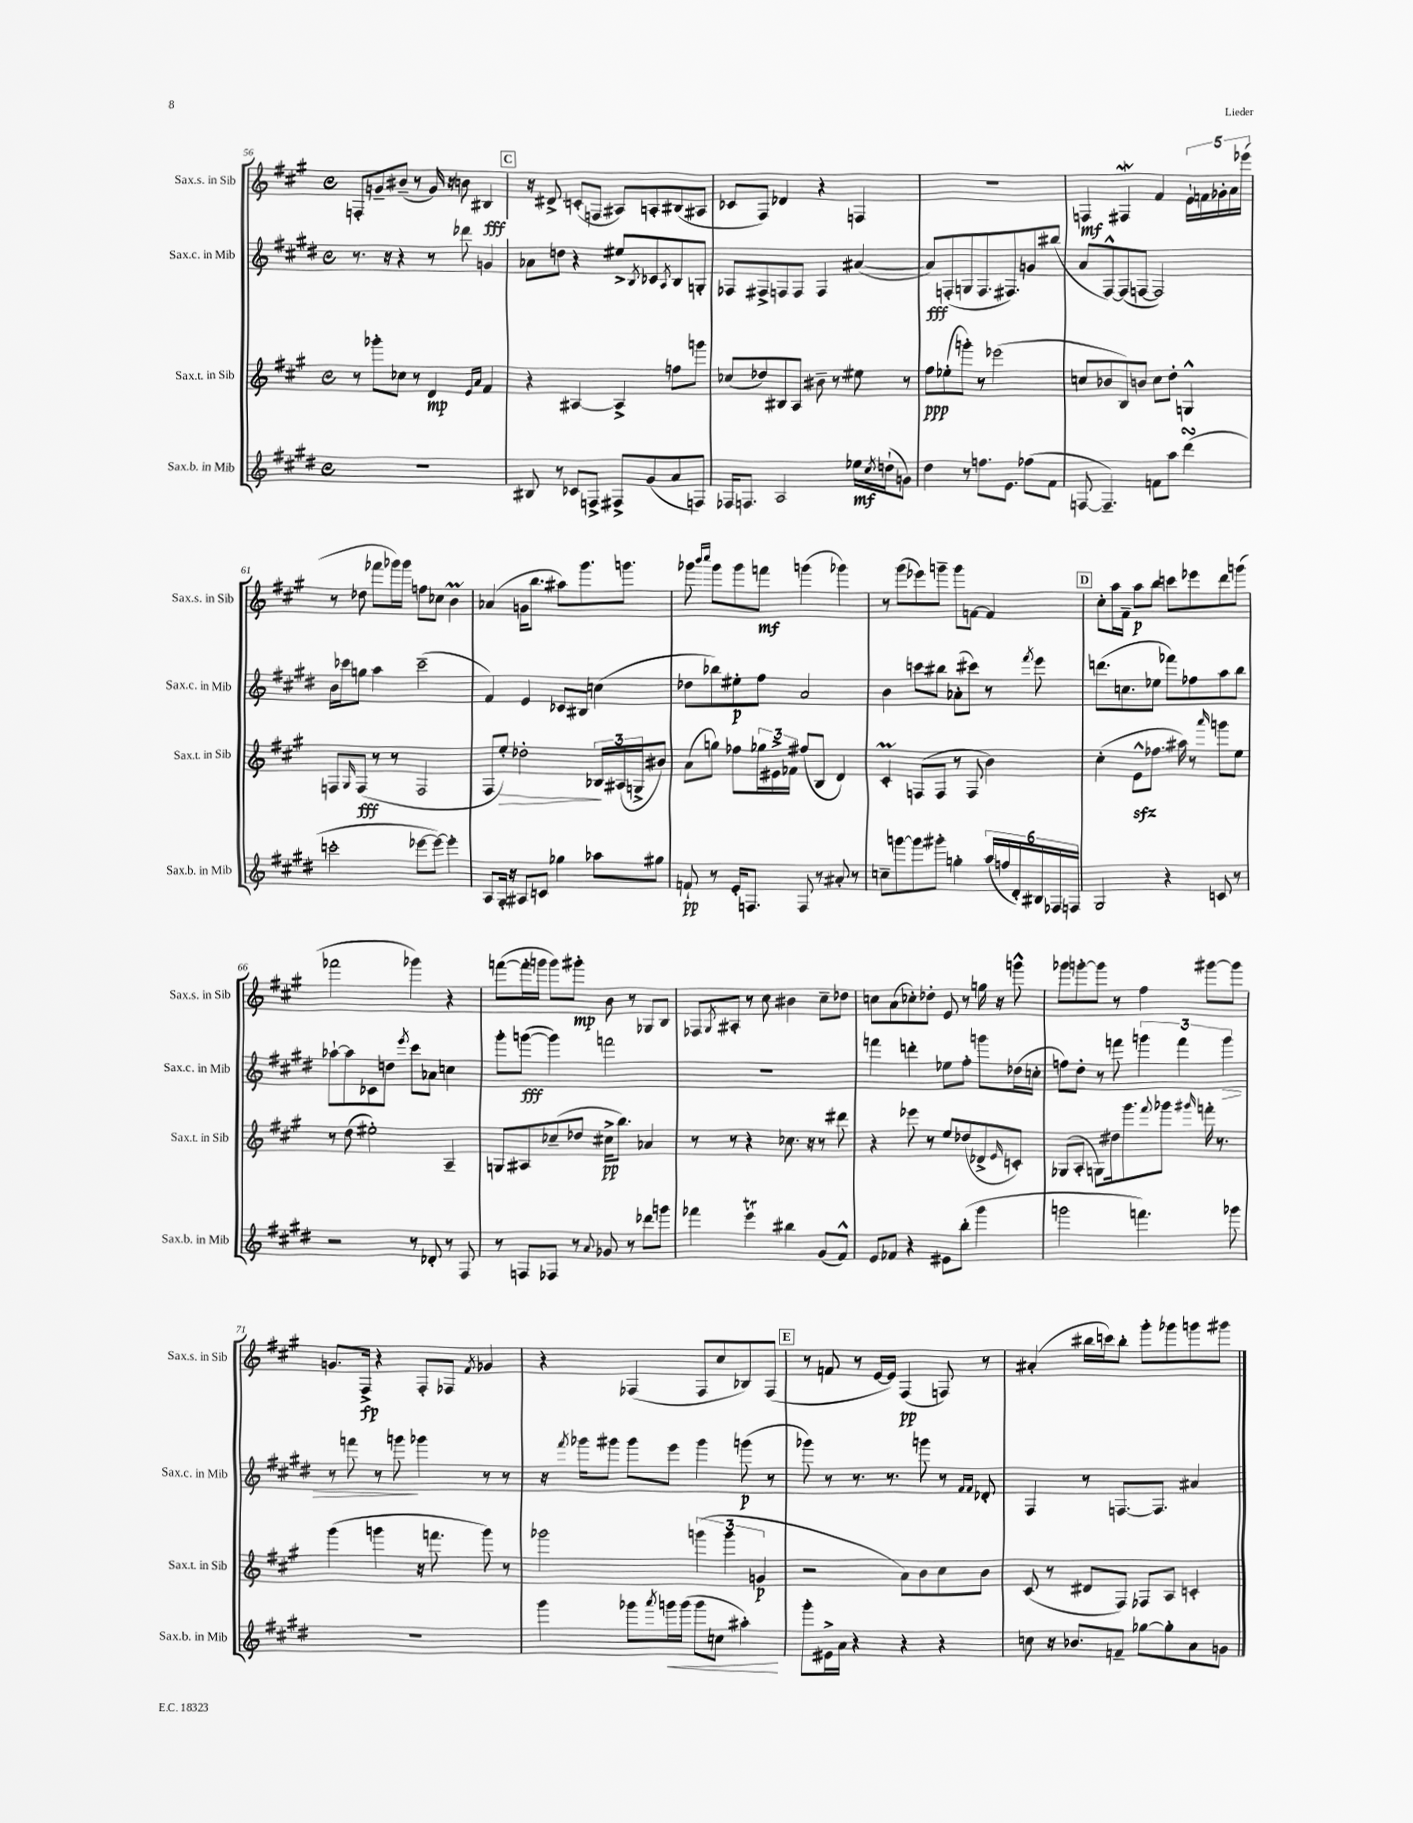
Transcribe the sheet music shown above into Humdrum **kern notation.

**kern	**kern	**kern	**kern
*staff4	*staff3	*staff2	*staff1
*clefG2	*clefG2	*clefG2	*clefG2
*k[f#c#g#d#]	*k[f#c#g#]	*k[f#c#g#d#]	*k[f#c#g#]
*M4/4	*M4/4	*M4/4	*M4/4
*met(c)	*met(c)	*met(c)	*met(c)
1r	8r	8.r	8F'
.	8ggg-'	.	8g~
.	.	16r	.
.	8cc-	4r	(8b#~
.	8r	.	8r
.	4d	8r	16g)
.	.	.	16r
.	.	8ddd-	8b
.	16qqe	.	.
.	16qqa	.	.
.	4f#	4g	4B#
=	=	=	=
8B#	4r	8a-	16r
.	.	.	8.d#^
8r	.	8dd	.
8c-	[4A#	4r	(8c'
8F^	.	.	8F
8F#^	4A#^]	8ee#^	8A#)
.	.	8qB	.
(8g#	.	8c-	8A'
.	.	8qA	.
8a	8ff	8B	(8B#
8F)	8ggg	8G'	8A#
=	=	=	=
16F-	(8cc-	8F-	8c-
8.F	.	.	.
.	8dd-)	8F#^	8F#)
2A	8B#	8F	4d-
.	8A	8F	.
.	8b#~	4F	4r
.	8r	.	.
16ee-	8ee#	([4a#	4F
8qcc#	.	.	.
(16dd`	.	.	.
8g)	8r	.	.
=	=	=	=
4dd#	8ff#	8a#])	1r
.	(8ee-'	(8F'	.
8r	8ggg')	8G	.
8.ff	8r	8.F	.
.	(2eee-	.	.
8.e	.	8.F#)	.
(8ff-	.	8g	.
8f#	.	(8bb#	.
=	=	=	=
[8F	8cc	8a	4F
4.F~])	8b-	[8F#^^)	.
.	8B)	(8F#]	4F#
.	8b	[8F	.
8f	8cc	2F])	4f#
8aa	8dd'	.	.
(4ddd#	4G^^	.	20e`
.	.	.	20f
.	.	.	20g-'
.	.	.	20a
.	.	.	(20eee-
=	=	=	=
2ccc'	8F	16b	8r
.	.	16ccc-	.
.	16qqG#	.	.
.	(8F	8gg	8dd-
.	8r	4aa	8fff-
.	8r	.	16ggg-)
.	.	.	16ggg-
[8eee-	2F	(2ccc-~	8ff
8eee-_)	.	.	8cc-
4eee-']	.	.	4b
=	=	=	=
8A	8F#	4f#)	(4a-
16G#'	8ee')	.	.
16r	.	.	.
8A#	2dd-'	4e	16g
.	.	.	8.bb
8c	.	.	.
4gg-	.	8c-	8aa#)
.	.	8B#	8.ggg#
8aa-	24B-	(4cc	.
.	(24A#	.	.
.	.	.	8.ggg
.	24G^	.	.
8gg#	8b#)	.	.
=	=	=	=
8f`	(8a	8dd-	8ggg-
.	.	.	16qqbbb
.	.	.	16qqcccc#
8r	8gg)	8bb-)	8ggg-
16e'	8ff-	8ee#'	8ggg-
8.F	.	.	.
.	24gg-	8ff#	8fff
.	24e#^	.	.
.	24f-	.	.
8F	(8ff#	2a	(4ggg
8r	8B	.	.
8a#'	4d)	.	4ggg-)
8r	.	.	.
=	=	=	=
8cc~	4c#'	4b	8r
[8ggg	.	.	(8ggg#
8ggg]	(8F	8ccc	8eee-)
8ggg#'	8F	8bb#	8ggg~
4gg'	8r	(8a-'	8ggg
.	8F	8ccc#)	[8f
(24aa	4b)	8r	4f]
24ff	.	.	.
24d#')	.	.	.
.	.	8qfff#	.
24B#	.	8eee	.
24F-	.	.	.
24F	.	.	.
=	=	=	=
2G#	(4cc#'	(8.ddd	8cc#'
.	.	.	16aa
.	.	8.cc	16f#~
.	8e^^	.	8aa
.	8.ff-	8ee-	8bb
4r	.	8fff-)	8ccc
.	16aa#)	.	.
.	8r	8ff-	8eee-
.	16qqaaa	.	.
8c	8ggg	8aa	8ddd
8r	8ee	8bb	(8ggg
=	=	=	=
2r	8r	[8aa-`	2fff-
.	(8dd	8aa-]	.
.	2ee#')	8c-	.
.	.	8dd	.
.	.	8qeee	.
8r	.	8ccc#	4ggg-)
8d-'	.	8a-	.
8r	4A~	4cc	4r
8F#	.	.	.
=	=	=	=
8r	8G	8ggg#'	([8fff
8F	8A#	([8ggg	16fff']
.	.	.	16ggg
8F-	(8cc-~	4ggg])	8ggg)
8r	8dd-	.	8ggg#'
8qqa	.	.	.
8g-	16cc#^	2fff	8b
.	8.bb)	.	.
8r	.	.	8r
8ddd-	4a-	.	8G-
8ggg	.	.	8B
=	=	=	=
4fff-	8r	1r	8F-
.	.	.	8qG#
.	8r	.	8A#'
4eee	4r	.	8r
.	.	.	8cc#
4bb#	8.cc-	.	4b#
.	16r	.	.
(8g#	8r	.	8cc#~
8f#^^)	8ddd#	.	8dd-
=	=	=	=
8e	4r	4fff	8cc
8f-	.	.	(8a
4r	8eee-	4ddd'	8cc-')
.	8r	.	8dd-'
8e#	8ee	8ee-	8e
(8bb'	(8dd-	8ff#'	8r
4ggg#	8d-^	8ggg	16gg
.	.	.	16r
.	16qqe	.	.
.	8c')	(16dd-	8ggg^^
.	.	16cc'	.
=	=	=	=
2ggg	(8G-	8ff)	8ggg-
.	8A'	8dd#'	[8ggg'
.	8G)	8r	8ggg]
.	16dd#	8fff	8r
.	8.ggg#	.	.
4.fff)	.	6ggg	4ff#
.	8qqfff#	.	.
.	8ggg-	.	.
.	.	6fff	.
.	16qqggg#	.	.
.	16fff'	.	[8ggg#
.	8.r	.	.
.	.	6ggg	.
8ggg-	.	.	8ggg#]
=	=	=	=
1r	(4ggg#	8r	8.g
.	.	8fff	.
.	.	.	16F#^
.	4ggg	8r	4r
.	.	8ggg	.
.	16r	4ggg-	8F#'
.	8.fff	.	.
.	.	.	8F-
.	.	.	8qf#
.	8ggg)	8r	4g-
.	8r	8r	.
=	=	=	=
4ggg#	2ggg-	16r	4r
.	.	8qfff#	.
.	.	16ggg-	.
.	.	8ggg#	.
8ggg-	.	8ggg#	(4F-
8qaaa	.	.	.
16ggg	.	8eee	.
(16ggg	.	.	.
8ggg	(6ggg	4ggg#	8F-
8cc	.	.	8cc#
.	6ggg	.	.
4aa#')	.	(8ggg	8B-)
.	6g	.	.
.	.	8r	(8F-
=	=	=	=
8ggg#'	2r	8ggg-)	8r
16e#^	.	8r	8f
16a	.	.	.
4r	.	8.r	8r
.	.	.	[16e
.	.	8.r	16e])
4r	8a)	.	(4F#
.	8b	8ggg	.
4r	8cc#	8r	8F)
.	.	16qqf#	.
.	.	16qqf#	.
.	8b	8d-'	8r
=	=	=	=
8cc	(8c#	4F#	(4a#'
16r	8r	.	.
8.b-	.	.	.
.	8d#	8r	16bb#
.	.	.	16ccc)
8f~	8F#)	[8.F	8bb#'
[8gg-	8F-	.	8ggg#'
.	.	8.F]	.
8gg-']	8A	.	8ggg-
8a	4c'	4a#	8ggg
8g	.	.	8ggg#
==	==	==	==
*-	*-	*-	*-
